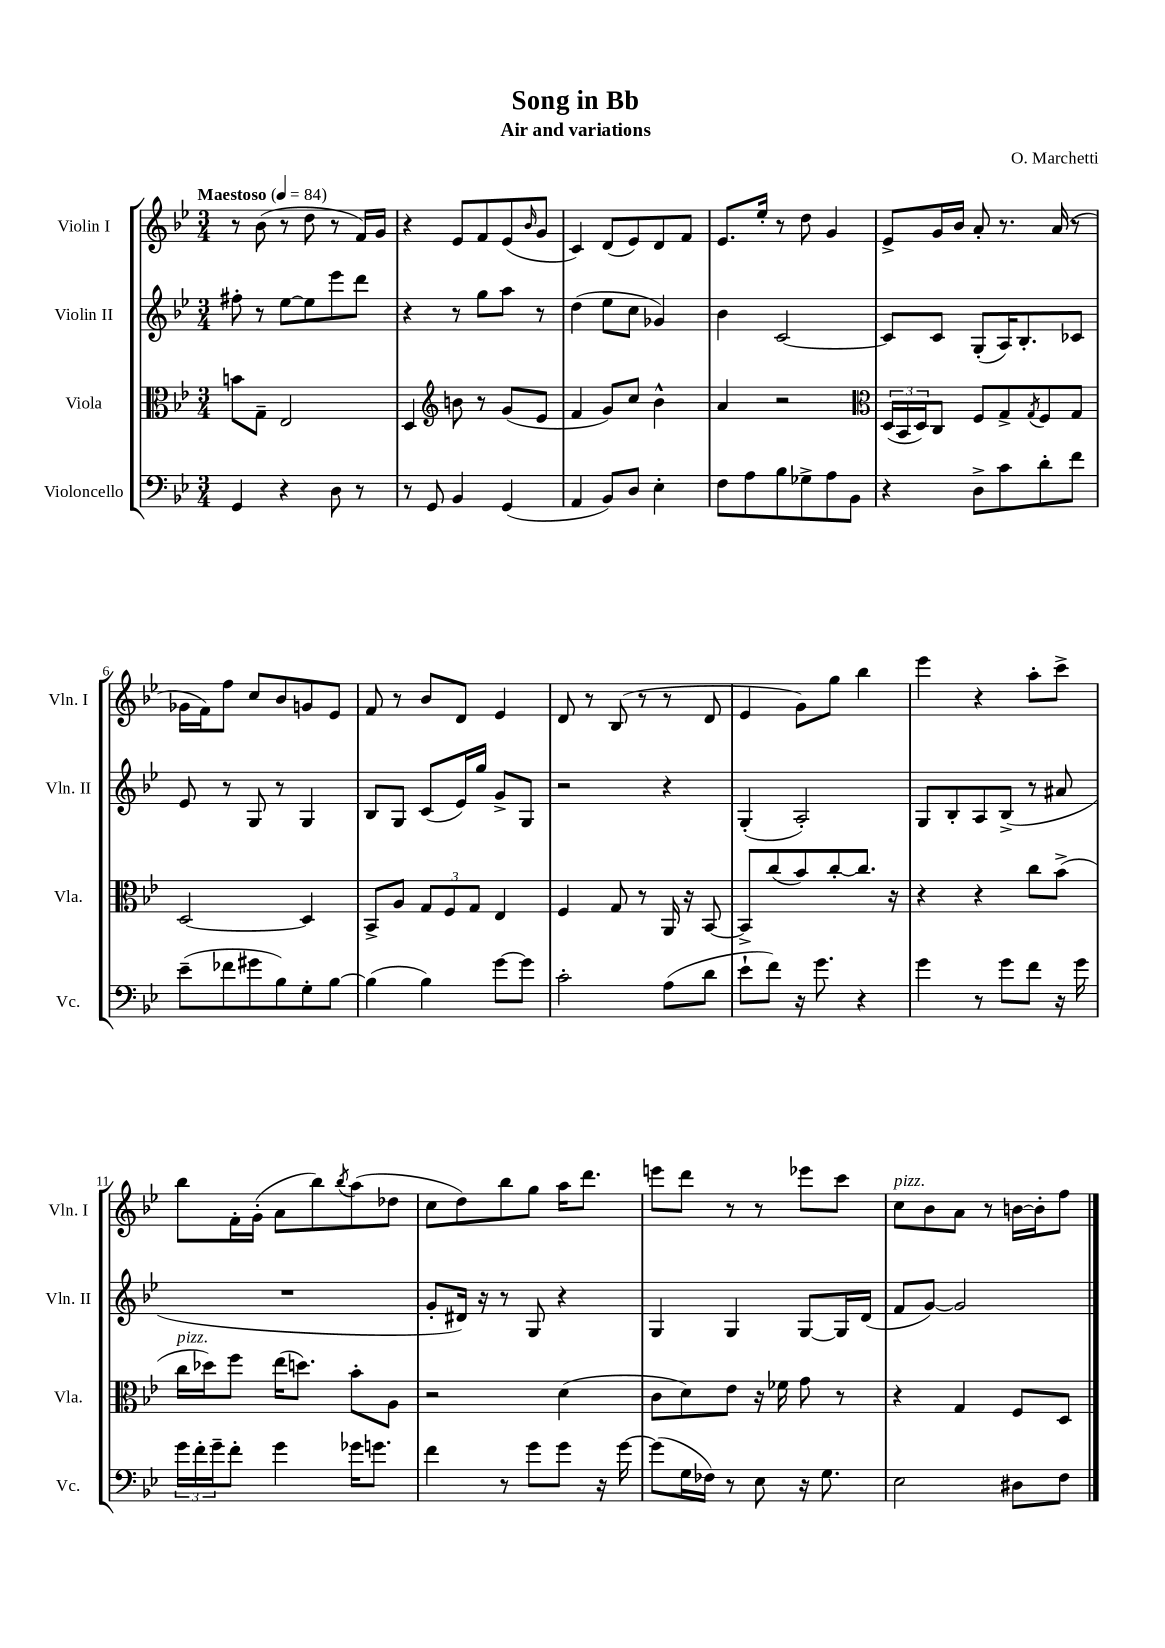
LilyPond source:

\header { title = "Song in Bb" composer = "O. Marchetti" subtitle = "Air and variations" }
<<
\new StaffGroup <<
\new Staff = "s0" \with { instrumentName = "Violin I" shortInstrumentName = "Vln. I" } {
    \clef treble \key bes \major \numericTimeSignature \time 3/4 \tempo "Maestoso" 4 = 84
    r8 bes'8( r8 d''8 r8 f'16) g'16 |
    r4 ees'8 f'8 ees'8( \grace { bes'16 } g'8 |
    c'4) d'8( ees'8) d'8 f'8 |
    ees'8. ees''16-. r8 d''8 g'4 |
    ees'8-> g'16 bes'16 a'8-. r8. a'16( r8 |
    ges'16 f'16) f''8 c''8 bes'8 g'8 ees'8 |
    f'8 r8 bes'8 d'8 ees'4 |
    d'8 r8 bes8( r8 r8 d'8 |
    ees'4 g'8) g''8 bes''4 |
    ees'''4 r4 a''8-. c'''8-> |
    bes''8 f'16-. g'16-.( a'8 bes''8) \acciaccatura { bes''8 } a''8( des''8 |
    c''8 d''8) bes''8 g''8 a''16 d'''8. |
    e'''8 d'''8 r8 r8 ees'''8 c'''8 |
    c''8^\markup { \italic "pizz." } bes'8 a'8 r8 b'16~ b'16-. f''8 \bar "|." |
}
\new Staff = "s1" \with { instrumentName = "Violin II" shortInstrumentName = "Vln. II" } {
    \clef treble \key bes \major \numericTimeSignature \time 3/4
    fis''8-. r8 ees''8~ ees''8 ees'''8 d'''8 |
    r4 r8 g''8 a''8 r8 |
    d''4( ees''8 c''8 ges'4) |
    bes'4 c'2~ |
    c'8 c'8 g8-.( a16) bes8.-. ces'8 |
    ees'8 r8 g8 r8 g4 |
    bes8 g8 c'8( ees'16) g''16 g'8-> g8 |
    r2 r4 |
    g4-.( a2-.) |
    g8 bes8-. a8 bes8->( r8 ais'8 |
    R2. |
    g'8-. dis'16) r16 r8 g8 r4 |
    g4 g4 g8~ g16 d'16( |
    f'8 g'8~) g'2 \bar "|." |
}
\new Staff = "s2" \with { instrumentName = "Viola" shortInstrumentName = "Vla." } {
    \clef alto \key bes \major \numericTimeSignature \time 3/4
    b'8 g8-- ees2 |
    d4 \clef treble b'8 r8 g'8( ees'8 |
    f'4 g'8) c''8 bes'4-^ |
    a'4 r2 |
    \clef alto \tuplet 3/2 { d16( bes,16 d16) } c8 f8 g8-> \acciaccatura { g8 } f8 g8 |
    d2~ d4 |
    bes,8-> a8 \tuplet 3/2 { g8 f8 g8 } ees4 |
    f4 g8 r8 a,16 r16 bes,8~ |
    bes,8-> c''8( bes'8) c''8~-. c''8. r16 |
    r4 r4 c''8 bes'8->( |
    c''16^\markup { \italic "pizz." } des''16) f''8 ees''16( d''8.) bes'8-. a8 |
    r2 d'4( |
    c'8 d'8) ees'8 r16 fes'16 g'8 r8 |
    r4 g4 f8 d8 \bar "|." |
}
\new Staff = "s3" \with { instrumentName = "Violoncello" shortInstrumentName = "Vc." } {
    \clef bass \key bes \major \numericTimeSignature \time 3/4
    g,4 r4 d8 r8 |
    r8 g,8 bes,4 g,4( |
    a,4 bes,8) d8 ees4-. |
    f8 a8 bes8 ges8-> a8 bes,8 |
    r4 d8-> c'8 d'8-. f'8 |
    ees'8--( fes'8 gis'8 bes8) g8-. bes8~ |
    bes4( bes4) g'8~ g'8 |
    c'2-. a8( d'8 |
    ees'8-! f'8) r16 g'8. r4 |
    g'4 r8 g'8 f'8 r16 g'16 |
    \tuplet 3/2 { g'16 f'16-. g'16-- } f'8-. g'4 ges'16 g'8. |
    f'4 r8 g'8 g'8 r16 g'16~ |
    g'8( g16 fes16) r8 ees8 r16 g8. |
    ees2 dis8 f8 \bar "|." |
}
>>
>>
